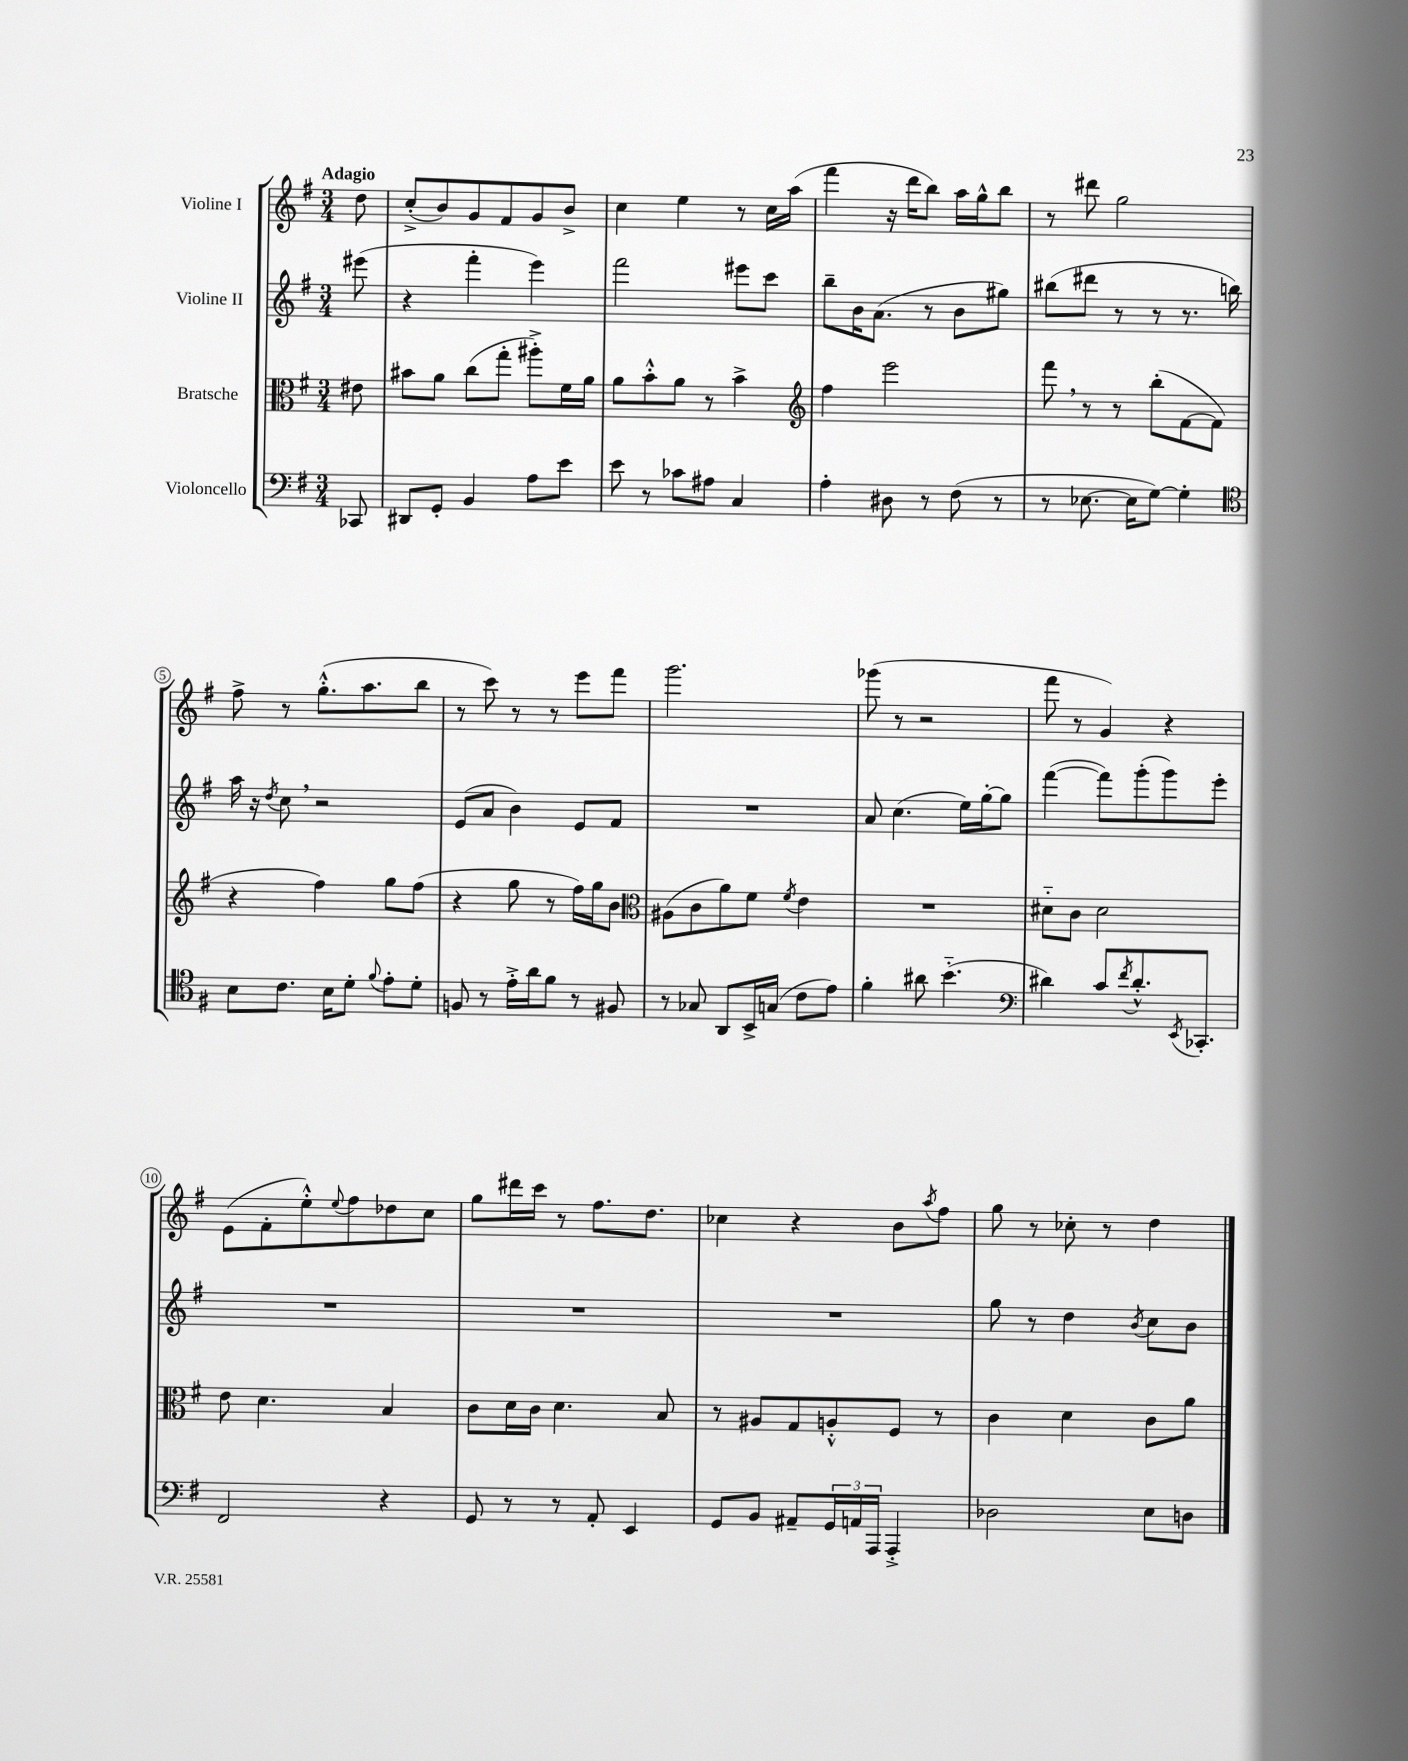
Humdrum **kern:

**kern	**kern	**kern	**kern
*part4	*part3	*part2	*part1
*staff4	*staff3	*staff2	*staff1
*I"Violoncello	*I"Bratsche	*I"Violine II	*I"Violine I
*clefF4	*clefC3	*clefG2	*clefG2
*k[f#]	*k[f#]	*k[f#]	*k[f#]
*M3/4	*M3/4	*M3/4	*M3/4
=	=	=	=
!	!	!	!LO:TX:a:B:t=Adagio
8CC-X/	8e#X\	(8eee#X\	8dd\
=1	=1	=1	=1
8DD#X/L	8b#X\L	4r	(8cc'^/L
8GG'/J	8a\J	.	8b/)
4BB/	(8cc\L	4fff#'\	8g/
.	8gg'\J	.	8f#/
8A\L	8aa#X'^\L)	4eee\)	8g/
8e\J	16f#\L	.	8b^/J
.	16a\JJ	.	.
=2	=2	=2	=2
8e\	8a\L	2fff#\	4cc\
8r	8b'^^\	.	.
8c-X\L	8a\J	.	4ee\
8A#X\J	8r	.	.
4C/	4b^\	8eee#X\L	8r
.	.	8ccc\J	16cc\LL
.	.	.	(16aa\JJ
=3	=3	=3	=3
*	*clefG2	*	*
4A'\	4ff#\	8bb~\L	4fff#\
.	.	16b\K	.
.	.	(8.a\J	.
8D#X\	2eee\	.	16r
.	.	.	16ddd\KL
8r	.	8r	8bb\J)
(8F#\	.	8b\L	16aa\LL
.	.	.	16gg^^\J
8r	.	8gg#X\J)	8bb\J
=4	=4	=4	=4
8r	8fff#,\	(8bb#X\L	8r
[8.E-X\	8r	8ddd#X\J	8ddd#X\
.	8r	8r	2gg\
16E-\KL]	.	.	.
[8G\J)	(8bb'\L	8r	.
4G'\]	[8f#\	8.r	.
.	8f#\J]	.	.
.	.	16bbn\)	.
!!LO:LB:g=z
=5	=5	=5	=5
*clefC4	*	*	*
8B\L	4r	16aa\	8ff#^\
.	.	16r	.
.	.	8qdd/	.
8.c\J	.	8cc,\	8r
.	4ff#\)	2r	(8.gg'^^\L
16B\KL	.	.	.
8d'\J	.	.	.
.	.	.	8.aa\
8qqf#/	.	.	.
8e'\L	8gg\L	.	.
8d'\J	(8ff#\J	.	8bb\J
=6	=6	=6	=6
8Fn/	4r	(8e/L	8r
8r	.	8a/J	8ccc\)
16e'^\LL	8gg\	4b\)	8r
16a\J	.	.	.
8f#\J	8r	.	8r
8r	16ff#\LL)	8e/L	8eee\L
.	16gg\J	.	.
8F#X/	8b\J	8f#/J	8fff#\J
=7	=7	=7	=7
*	*clefC3	*	*
8r	(8A#X\L	2.r	2.ggg\
8G-X/	8c\	.	.
8AA/L	8a\)	.	.
16BB^/L	8f#\J	.	.
(16Gn/JJ	.	.	.
.	8qf#/	.	.
8c\L	4e\	.	.
8e\J)	.	.	.
=8	=8	=8	=8
4f#'\	2.r	8a/	(8ggg-X\
.	.	(4.cc\	8r
8a#X\	.	.	2r
(4.b\	.	.	.
.	.	16ee\LL)	.
.	.	[16gg'\J	.
.	.	8gg\J]	.
=9	=9	=9	=9
*clefF4	*	*	*
4d#X\)	8d#X\L	([4fff#\	8fff#\
.	8c\J	.	8r
8c/L	2d#\	8fff#\L])	4g/)
8qf#/	.	.	.
8.d#'^^/	.	(8ggg'\	.
.	.	8ggg\)	4r
8qEE/	.	.	.
8.CC-X'/J	.	.	.
.	.	8eee'\J	.
!!LO:LB:g=z
=10	=10	=10	=10
2FF#/	8e\	2.r	(8e\L
.	4.d\	.	8f#'\
.	.	.	8ee'^^\)
.	.	.	8qqee/
.	.	.	8ff#\
4r	4B/	.	8dd-X\
.	.	.	8cc\J
=11	=11	=11	=11
8GG/	8c\L	2.r	8gg\L
8r	16d\L	.	16ddd#X\L
.	16c\JJ	.	16ccc\JJ
8r	4.d\	.	8r
8AA'/	.	.	8.ff#\L
4EE/	.	.	.
.	.	.	8.dd\J
.	8B/	.	.
=12	=12	=12	=12
8GG/L	8r	2.r	4cc-X\
8BB/J	8A#X/L	.	.
8AA#X~/L	8G/	.	4r
24GG/L	8An'^^/	.	.
24AAn/	.	.	.
24AAA/JJ	.	.	.
4AAA'^/	8F#/J	.	8b\L
.	.	.	8qaa/
.	8r	.	8ff#\J
=13	=13	=13	=13
2D-X\	4c\	8gg\	8gg\
.	.	8r	8r
.	4d\	4dd\	8cc-X'\
.	.	.	8r
.	.	8qb/	.
8E\L	8c\L	8cc\L	4dd\
8Dn\J	8a\J	8b\J	.
==	==	==	==
*-	*-	*-	*-
